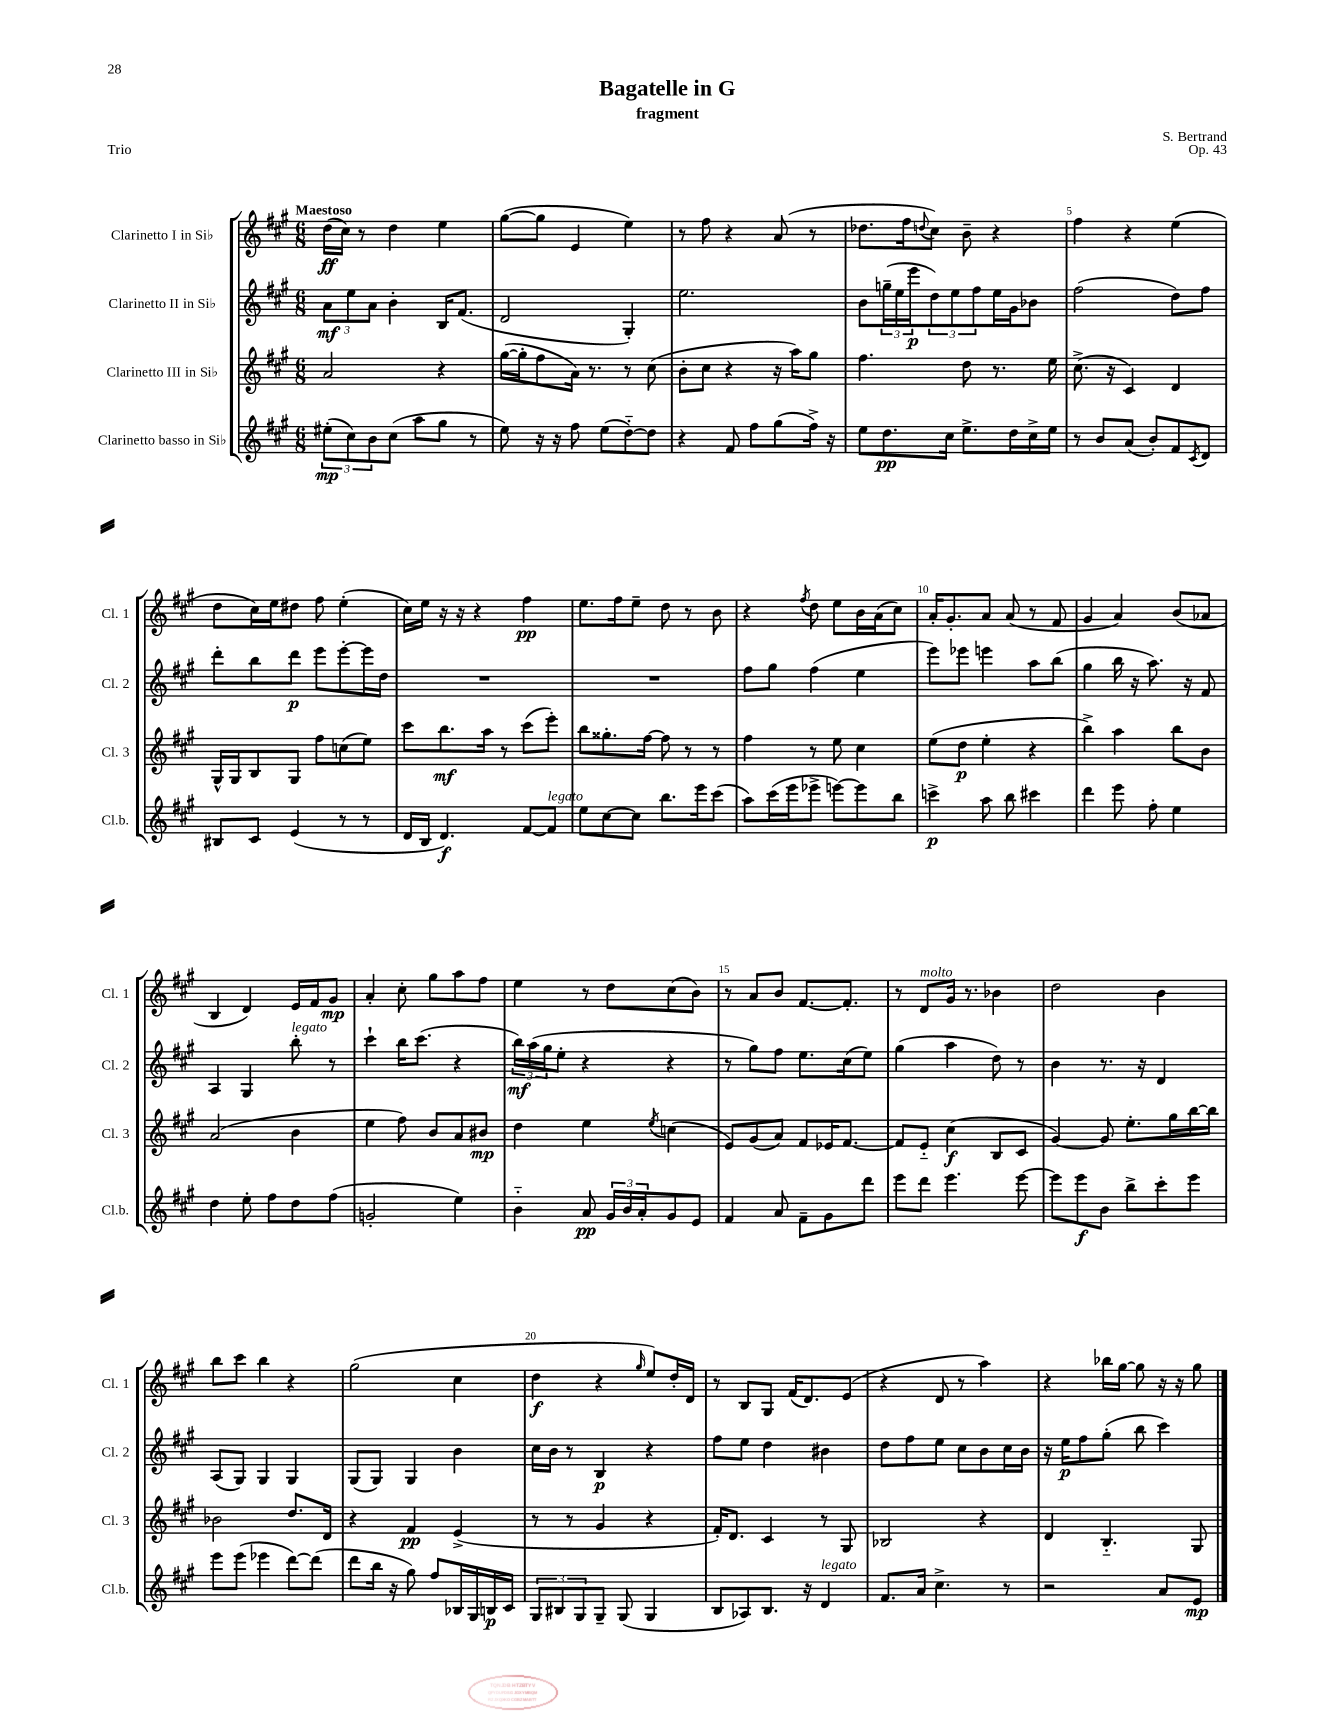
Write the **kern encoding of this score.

**kern	**kern	**kern	**kern
*staff4	*staff3	*staff2	*staff1
*clefG2	*clefG2	*clefG2	*clefG2
*k[f#c#g#]	*k[f#c#g#]	*k[f#c#g#]	*k[f#c#g#]
*M6/8	*M6/8	*M6/8	*M6/8
(12ee#'\L	2a/	12a\L	(16dd\LL
.	.	.	16cc#\JJ)
12cc#\)	.	12ee\	.
.	.	.	8r
12b\	.	12a\J	.
(8cc#\J	.	4b'\	4dd\
8aa\L	.	.	.
8gg#\J	4r	16B/LK	4ee\
.	.	(8.f#/J	.
8r	.	.	.
=	=	=	=
8ee\)	([16gg#\LL	2d/	([8gg#\L
.	16gg#'\]J	.	.
16r	8ff#\	.	8gg#\]J
16r	.	.	.
8ff#\	16a\Jk)	.	4e/
.	8.r	.	.
(8ee\L	.	.	.
[8dd'~\)	8r	4G#'/)	4ee\)
8dd\]J	(8cc#\	.	.
=	=	=	=
4r	8b'\L	2.ee\	8r
.	8cc#\J	.	8ff#\
8f#/	4r	.	4r
8ff#\L	.	.	.
(8gg#\	16r	.	(8a/
.	16aa\LK)	.	.
16ff#^\Jk)	8gg#\J	.	8r
16r	.	.	.
=	=	=	=
8ee\L	4.ff#\	8b\L	8.dd-\L
8.dd\	.	(24gg~\L	.
.	.	24ee\	.
.	.	.	16ff#\k
.	.	24eee\J	.
.	.	.	8qqdd/
.	.	12dd\)	8cc#\J)
16cc#\Jk	.	.	.
.	.	12ee\	.
8.ee^\L	8dd\	.	8b~\
.	.	12ff#\	.
.	8.r	16ee\L	4r
16dd\L	.	16g#\J	.
16cc#^\	.	8b-\J	.
16ee\JJ	16ee\	.	.
=	=	=	=
8r	(8.cc#^\	(2ff#\	4ff#\
8b/L	.	.	.
.	16r	.	.
(8a/J	4c#/)	.	4r
8b'/L)	.	.	.
8f#/	4d/	8dd\L)	(4ee\
8qc#/	.	.	.
8d/J	.	8ff#\J	.
=	=	=	=
8B#/L	16G#^^/LL	8ddd'\L	8dd\L
.	16G#/J	.	.
8c#/J	8B/	8bb\	16cc#\L)
.	.	.	16ee\J
(4e/	8G#/J	8ddd\J	8dd#\J
.	8ff#\L	8eee\L	8ff#\
8r	(8cc\	[8eee'\	(4ee'\
8r	8ee\J)	16eee\]L	.
.	.	16dd\JJ	.
=	=	=	=
16d/LL	8ccc#\L	2.r	16cc#\LL)
16B/JJ	.	.	16ee\JJ
4.d/)	8.bb\	.	16r
.	.	.	16r
.	.	.	4r
.	16aa\Jk	.	.
.	8r	.	.
[8f#/L	(8ccc#\L	.	4ff#\
8f#/]J	8eee'\J)	.	.
=	=	=	=
8ee\L	8bb\L	2.r	8.ee\L
[8cc#\	8.gg##'\	.	.
.	.	.	16ff#\k
8cc#\]J	.	.	8ee~\J
.	[16ff#\Jk	.	.
8.bb\L	8ff#\]	.	8dd\
.	8r	.	8r
16eee\k	.	.	.
(8ccc#\J	8r	.	8b\
=	=	=	=
8aa\L)	4ff#\	8ff#\L	4r
(16ccc#\L	.	8gg#\J	.
16eee\J	.	.	.
.	.	.	8qff#/
8eee-^\J	8r	(4ff#\	8dd\
[8eee\L)	8ee\	.	8ee\L
8eee\]	4cc#\	4ee\	16b\L
.	.	.	(16a\J
8bb\J	.	.	8cc#\J)
=	=	=	=
4ccc^\	(8ee\L	8eee\L)	16a'/LK
.	.	.	8.g#'/
.	8dd\J	8eee-\J	.
8aa\	4ee'\	4eee\	8a/J
8bb\	.	.	(8a/
4ccc#\	4r	8aa\L	8r
.	.	(8bb\J	8f#/
=	=	=	=
4ddd\	4bb^\)	4gg#\	4g#/
8eee\	4aa\	16bb\	4a/)
.	.	16r	.
8ff#'\	.	8.aa\)	.
4ee\	8bb\L	.	(8b/L
.	.	16r	.
.	8b\J	8f#/	8a-/J
=	=	=	=
4dd\	(2a/	4A/	4B/
8ee'\	.	4G#/	4d/)
8ff#\L	.	.	.
8dd\	4b\	8bb'\	16e/LL
.	.	.	16f#/J
(8ff#\J	.	8r	8g#/J
=	=	=	=
2g'/	4ee\	4ccc#`\	4a'/
.	8ff#\)	16bb\LK	8cc#'\
.	.	(8.ccc#\J	.
.	8b/L	.	8gg#\L
4ee\)	8a/	4r	8aa\
.	8b#/J	.	8ff#\J
=	=	=	=
4b'~\	4dd\	24bb\LL)	4ee\
.	.	(24aa\	.
.	.	24gg#\J	.
.	.	8ee'\J	.
8a/	4ee\	4r	8r
24g#/LL	.	.	8dd\L
24b/	.	.	.
24a'/J	.	.	.
.	8qee/	.	.
8g#/	(4cc\	4r	(8cc#\
8e/J	.	.	8b\J)
=	=	=	=
4f#/	8e/L)	8r	8r
.	(8g#/	8gg#\L)	8a/L
8a/	8a/J)	8ff#\J	8b/J
8f#~\L	8f#/L	8.ee\L	[8.f#/L
8g#\	16e-/K	.	.
.	[8.f#/J	(16cc#\k	8.f#'/]J
8ddd\J	.	8ee\J)	.
=	=	=	=
8eee\L	8f#/]L	(4gg#\	8r
8ddd\J	8e'~/J	.	8d/L
4.eee\	(4cc#\	4aa\	16g#/Jk
.	.	.	8.r
.	8B/L	8dd\)	4b-\
[8eee\	8c#/J	8r	.
=	=	=	=
8eee\]L	[4g#/)	4b\	2dd\
8eee\	.	.	.
8b\J	8g#/]	8.r	.
8bb^\L	8.ee'\L	.	.
.	.	16r	.
8ccc#'\	.	4d/	4b\
.	16gg#\L	.	.
8eee\J	[16bb\	.	.
.	16bb\]JJ	.	.
=	=	=	=
8eee\L	2b-\	(8A/L	8bb\L
(8eee\J	.	8G#/J)	8ccc#\J
4eee-\	.	4G#/	4bb\
[8ddd\L)	8.dd/L	4G#/	4r
(8ddd\]J	.	.	.
.	16d/Jk	.	.
=	=	=	=
8ddd\L	4r	(8G#/L	(2gg#\
16bb\Jk	.	8G#/J)	.
16r	.	.	.
8gg#\)	4f#/	4G#/	.
8ff#/L	.	.	.
16B-/L	(4e^/	4b\	4cc#\
16G#/	.	.	.
16B/	.	.	.
16c#/JJ	.	.	.
=	=	=	=
12G#/L	8r	16cc#\LL	4dd\
.	.	16b\JJ	.
12B#/	.	.	.
.	8r	8r	.
12G#/	.	.	.
8G#~/J	4g#/	4B/	4r
(8G#/	.	.	.
.	.	.	16qqgg#/
4G#/	4r	4r	8ee/L)
.	.	.	16dd'/L
.	.	.	16d/JJ
=	=	=	=
8B/L	16f#'/LK)	8ff#\L	8r
.	8.d/J	.	.
8A-/)	.	8ee\J	8B/L
8.B/J	4c#/	4dd\	8G#/J
.	.	.	(16f#/LK
16r	.	.	8.d/)
4d/	8r	4b#\	.
.	8G#/	.	(8e/J
=	=	=	=
8.f#/L	2B-/	8dd\L	4r
.	.	8ff#\	.
16a/Jk	.	.	.
4.cc#^\	.	8ee\J	8d/
.	.	8cc#\L	8r
.	4r	8b\	4aa\)
8r	.	16cc#\L	.
.	.	16b\JJ	.
=	=	=	=
2r	4d/	16r	4r
.	.	16ee\LK	.
.	.	8ff#\	.
.	4.B'~/	(8gg#'\J	16bb-\LL
.	.	.	[16gg#\JJ
.	.	8bb\	8gg#\]
8a/L	.	4ccc#\)	16r
.	.	.	16r
8e/J	8G#/	.	8gg#\
==	==	==	==
*-	*-	*-	*-
